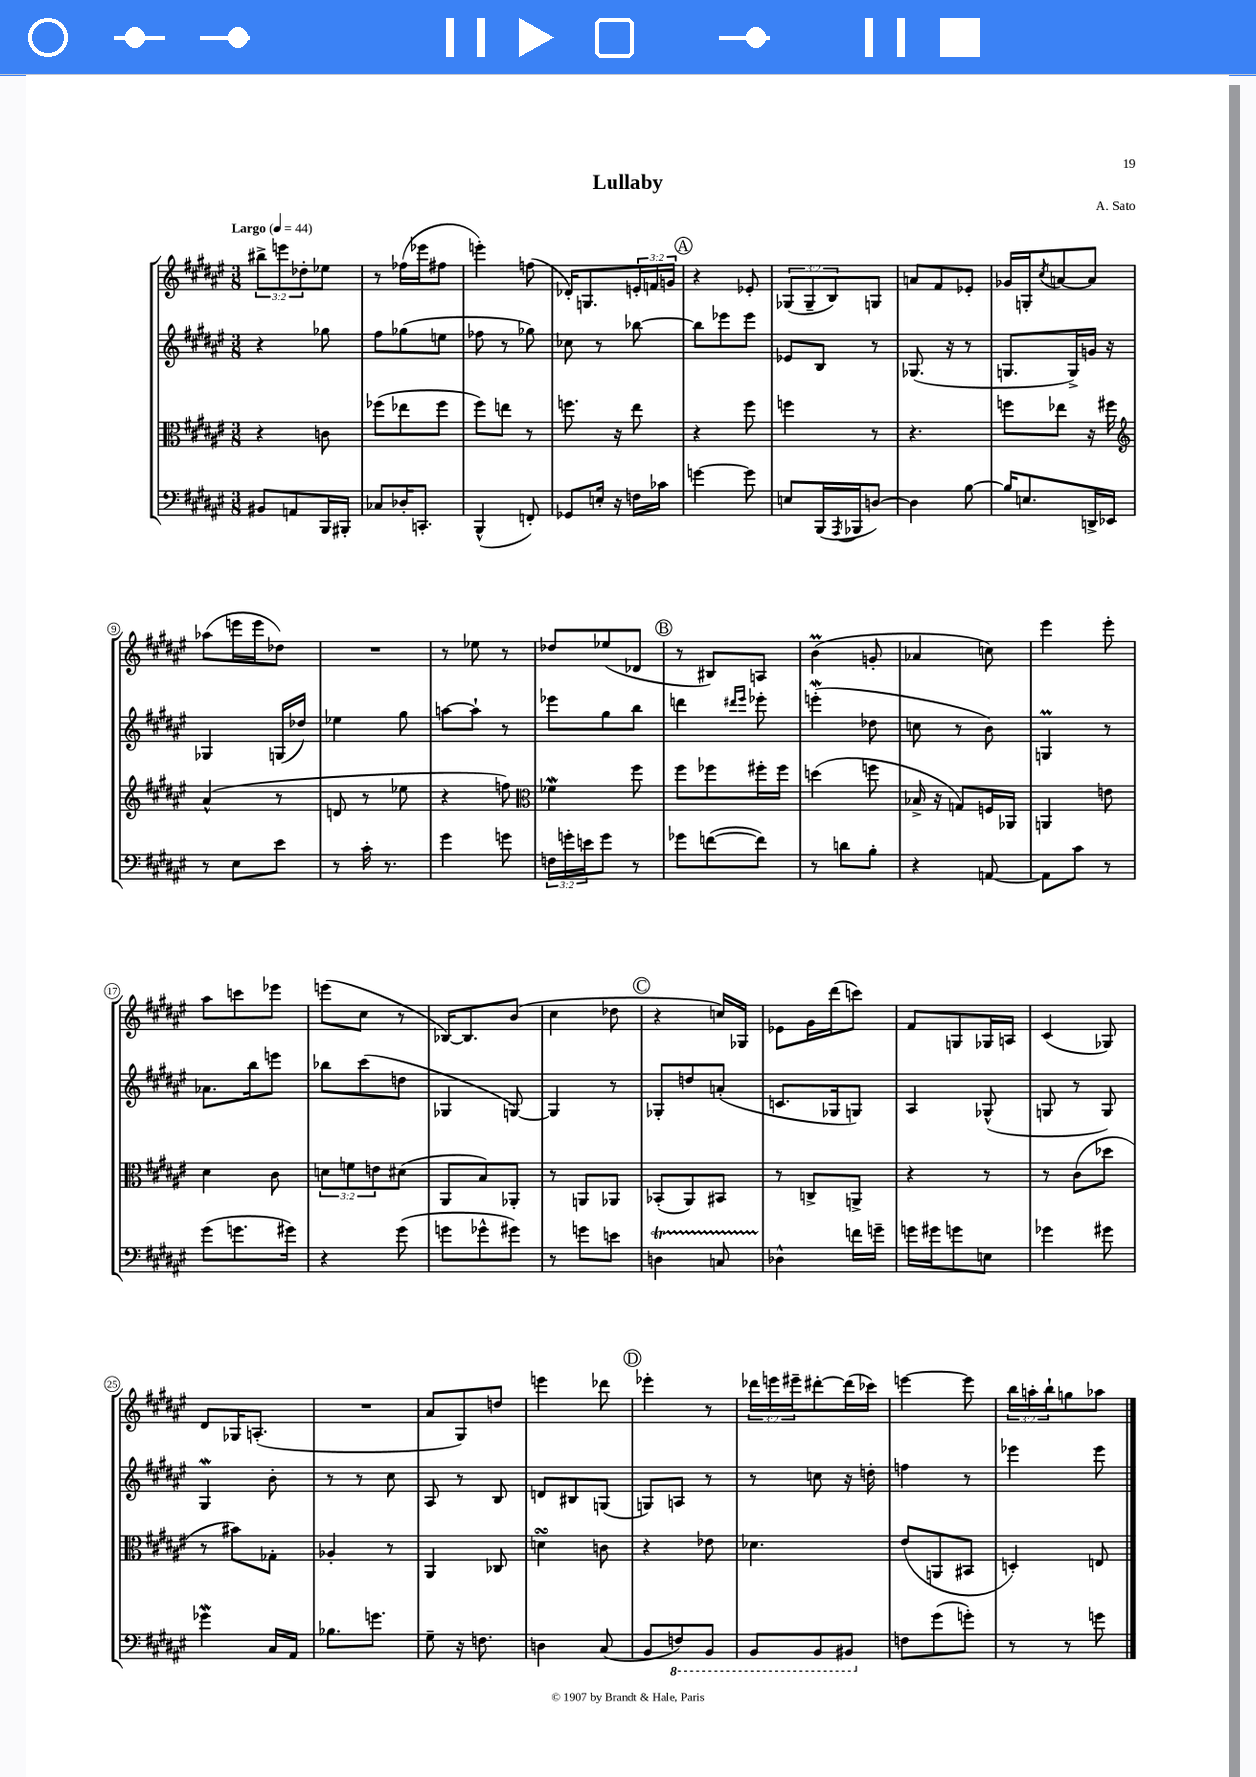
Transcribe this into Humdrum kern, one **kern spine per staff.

**kern	**kern	**kern	**kern
*staff4	*staff3	*staff2	*staff1
*clefF4	*clefC3	*clefG2	*clefG2
*k[f#c#g#d#a#e#]	*k[f#c#g#d#a#e#]	*k[f#c#g#d#a#e#]	*k[f#c#g#d#a#e#]
*M3/8	*M3/8	*M3/8	*M3/8
*MM44	*MM44	*MM44	*MM44
8BB#	4r	4r	12bb#^
.	.	.	12eee
8AA	.	.	.
.	.	.	12dd-'
16BBB	8c	8gg-	8ee-
16BBB#'	.	.	.
=	=	=	=
8C-	(8ff-	8ff#	8r
16D-'	8ee-	(8gg-	(16ff-
8.CC'	.	.	16eee-
.	8ff-	8ee	8ff#
=	=	=	=
(4BBB^^	8ff#)	8ff-	4eee')
.	8ee	8r	.
8FF')	8r	8gg-)	(8ff
=	=	=	=
8GG-	8.ff	8cc-	16d-')
.	.	.	8.G
16E'	.	8r	.
16r	16r	.	.
16F	8ee#	[8bb-	24e'
.	.	.	24f
16c-	.	.	.
.	.	.	24g
=	=	=	=
[4g	4r	8bb-]	4r
.	.	8eee-	.
8g]	8ff#	8eee-	8e-'
=	=	=	=
8E	4ff	8e-	(12G-
.	.	.	12G-~
(16BBB	.	8B	.
.	.	.	12B)
8qAAA#	.	.	.
16BBB-	.	.	.
[8D)	8r	8r	8G
=	=	=	=
4D]	4.r	(8.G-	8a
.	.	.	8f#
.	.	16r	.
[8B	.	8r	8e-'
=	=	=	=
16B]	8ff	8.G	16g-
8.E	.	.	16G'
.	.	.	8qcc#
.	8ee-	.	[8a
.	.	16G^)	.
16DD^	16r	16g	8a]
16EE-	16ff#	16r	.
=	=	=	=
*	*clefG2	*	*
8r	(4a#^^	4G-	(8aa-
8E#	.	.	16eee
.	.	.	16eee
8e#	8r	(16G	8dd-)
.	.	16dd-)	.
=	=	=	=
8r	8d	4ee-	4.r
16c#'	8r	.	.
8.r	.	.	.
.	8ee-	8gg#	.
=	=	=	=
4g#	4r	[8aa	8r
.	.	8aa`]	8ee-
8g	8ff)	8r	8r
=	=	=	=
*	*clefC3	*	*
24F	4f-	8eee-	8dd-
24g'	.	.	.
24e	.	.	.
8g	.	8gg#	(8ee-
8r	8ff#	8bb	8d-
=	=	=	=
8g-	8ff#	4ddd	8r
([8f	8ff-	.	8B#)
.	.	16qqddd#	.
.	.	16qqeee#	.
8f])	16ff#'	8eee-'	8A
.	16ff#	.	.
=	=	=	=
8r	(4dd	(4eee'	(4b
8d	.	.	.
8B'	8ff	8dd-	8g'
=	=	=	=
4r	16B-^	8cc	4a-
.	16r	.	.
.	8G)	8r	.
[8AA	16F	8b)	8cc)
.	16AA-	.	.
=	=	=	=
8AA]	4AA	4G	4eee#
8c#	.	.	.
8r	8e	8r	8eee#'
=	=	=	=
(8g#	4d#	8.a-	8aa#
8.g	.	.	8ccc
.	.	16bb	.
.	8c#	8eee	8eee-
16g#)	.	.	.
=	=	=	=
4r	12d	8bb-	(8eee
.	12f	.	.
.	.	(8ccc#	8cc#
.	12e	.	.
(8g#	(8d#	8dd	8r
=	=	=	=
8g	8AA#	4G-	[16B-)
.	.	.	8.B-]
8g-^^	8B)	.	.
8g#)	8AA-'	[8G)	(8b
=	=	=	=
8r	8r	4G]	4cc#
8g	8AA	.	.
8e	8AA-	8r	8dd-
=	=	=	=
4D	(8BB-'	8G-'	4r
.	8AA#)	8dd	.
8C	8BB#	(8a'	16cc)
.	.	.	16G-
=	=	=	=
4D-^^	8r	8.c	8e-
.	8C^	.	16g#
.	.	16G-	(16ddd#
16f	8AA^	8G)	8ccc)
16g~	.	.	.
=	=	=	=
16g	4r	4A#	8f#
16g#	.	.	.
8g	.	.	8G
8E	8r	(8G-^^	16G-
.	.	.	16A
=	=	=	=
4g-	8r	8G	(4c#
.	(8c#	8r	.
8g#	8dd-	8G)	8G-)
=	=	=	=
4g-	8r	4G#	8d#
.	8b#)	.	16G-
.	.	.	(8.A'
16C#	8G-'	8b'	.
16AA#	.	.	.
=	=	=	=
8.B-	4A-'	8r	4.r
.	.	8r	.
8.g	.	.	.
.	8r	8cc#	.
=	=	=	=
8G#~	4AA#	8A#	8a#
16r	.	8r	8G#)
8.F	.	.	.
.	8C-	8B	8dd
=	=	=	=
4D	4d	8d	4eee
.	.	8B#	.
(8C#	8c	(8G	8ddd-
=	=	=	=
8BB	4r	8G)	4eee-'
8FF)	.	8A	.
8BBB	8e-	8r	8r
=	=	=	=
8BBB	4.d-	8r	24ddd-
.	.	.	24eee
.	.	.	24eee#~
8BBB	.	8cc	[8ddd#'
8BBB#	.	16r	(16ddd#]
.	.	16dd'	16ccc-)
=	=	=	=
8F	(8e#	4ff	[4eee
(8g#	8AA	.	.
8g')	8BB#	8r	8eee]
=	=	=	=
8r	4D')	4eee-	24bb
.	.	.	24aa'
.	.	.	24bb`
8r	.	.	8gg
8g	8E	8eee-	8aa-
==	==	==	==
*-	*-	*-	*-
